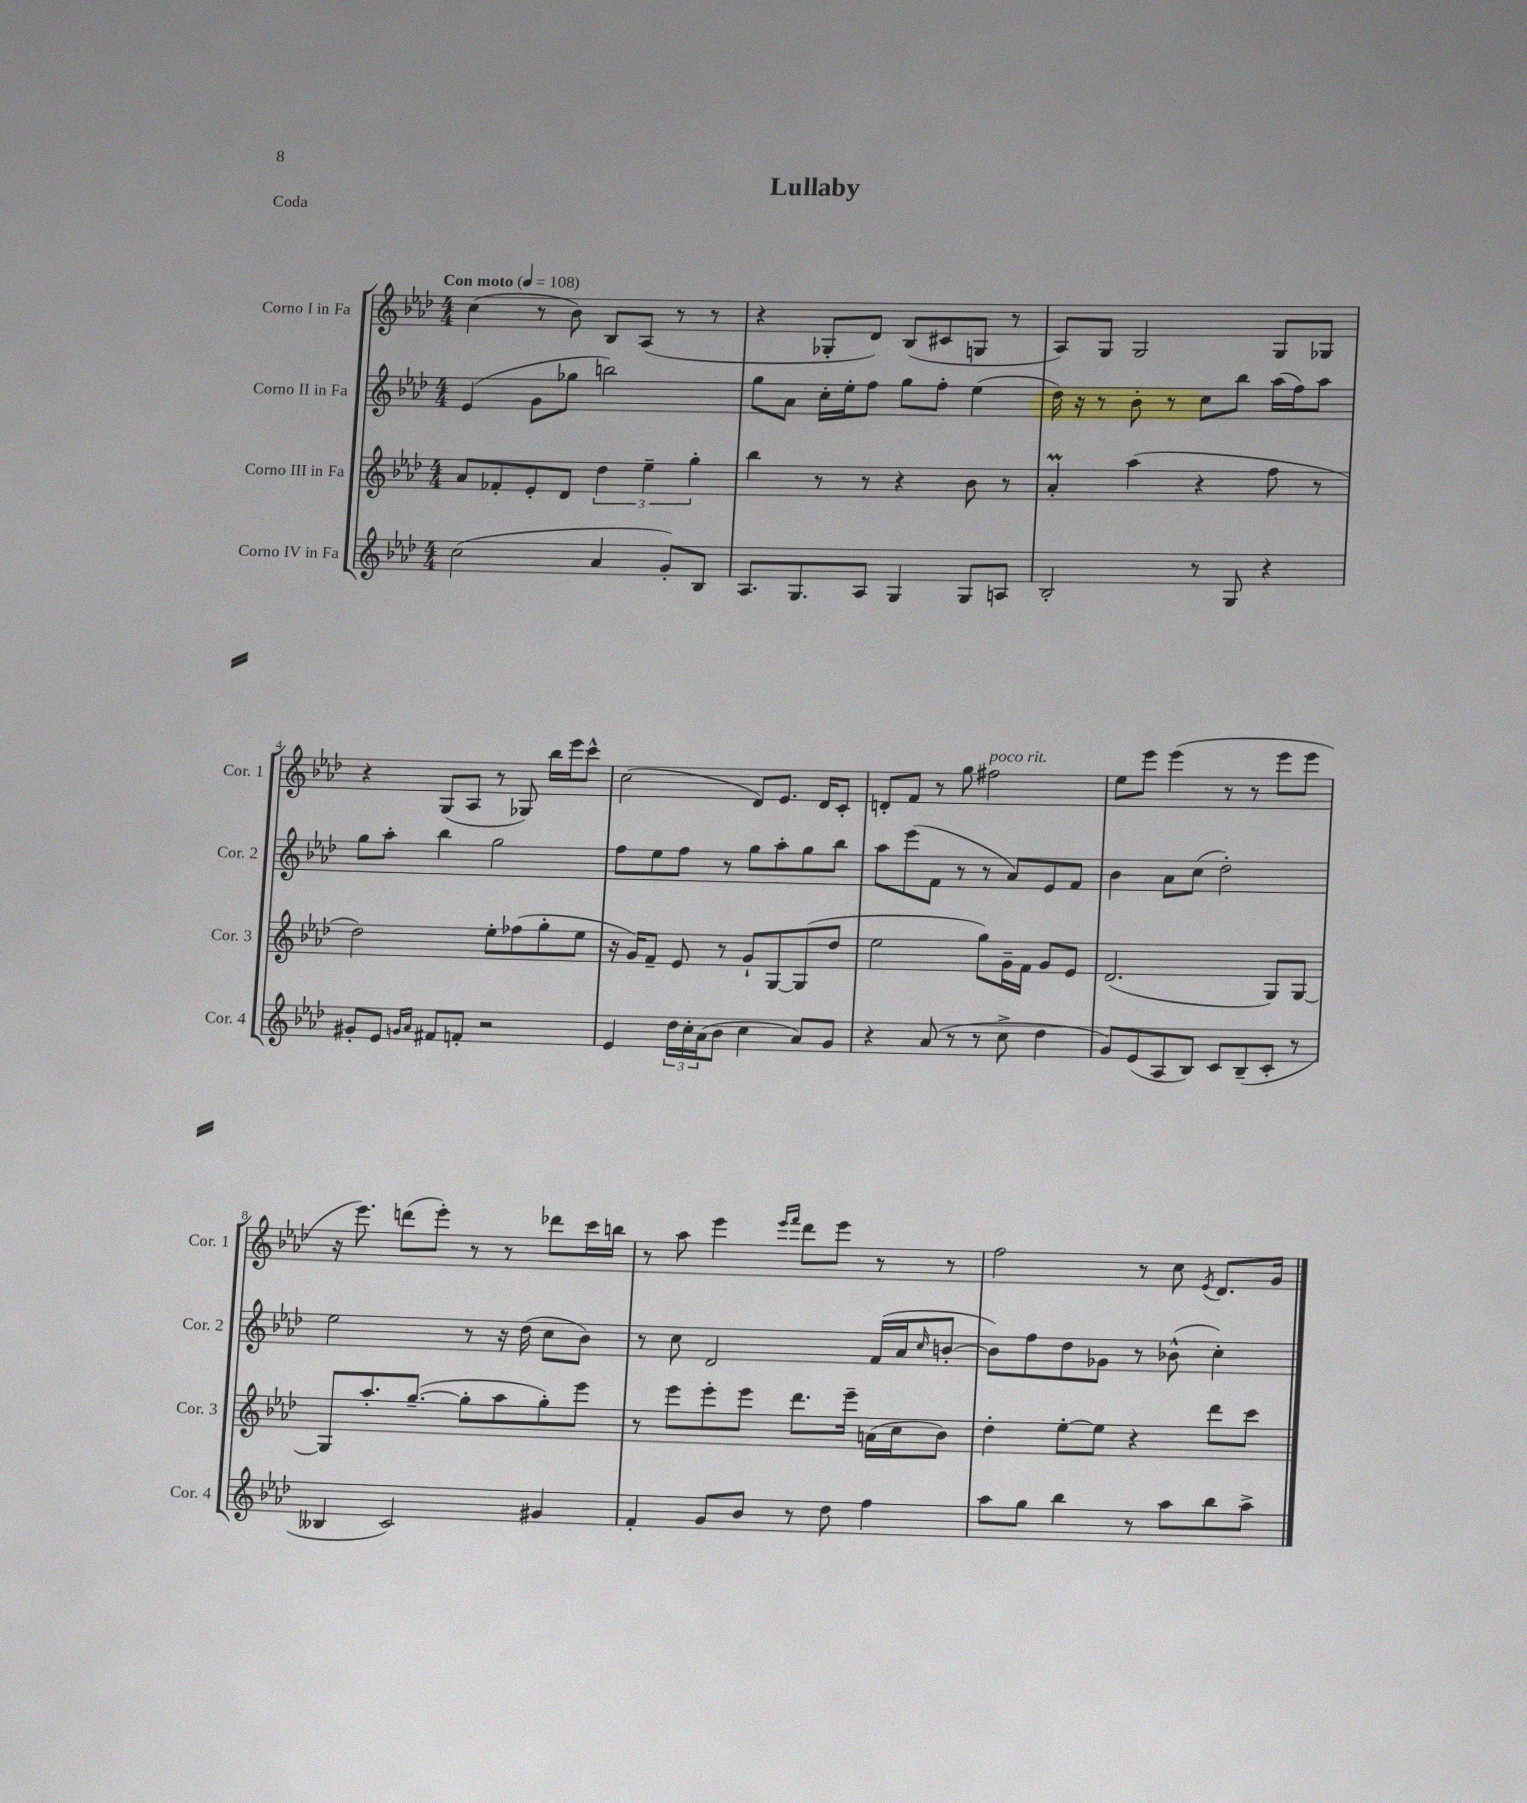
\header { title = "Lullaby" piece = "Coda" }
<<
\new StaffGroup <<
\new Staff = "s0" \with { instrumentName = "Corno I in Fa" shortInstrumentName = "Cor. 1" } {
    \clef treble \key aes \major \numericTimeSignature \time 4/4 \tempo "Con moto" 4 = 108
    c''4( r8 bes'8) bes8 aes8( r8 r8 |
    r4 ges8-. des'8) bes8( cis'8 g8 r8 |
    aes8) g8 g2 g8 ges8 |
    r4 g8( aes8 r8 ges8) bes''16 ees'''16 c'''8-^ |
    c''2( des'8) ees'8. des'16 c'8-. |
    d'8-. f'8 r8 g''8 fis''2^\markup { \italic "poco rit." } |
    ees''8 ees'''8 ees'''4( r8 r8 ees'''8 ees'''8 |
    r16 ees'''8.) d'''8( ees'''8-.) r8 r8 des'''8 c'''16 b''16 |
    r8 aes''8 ees'''4 \grace { ees'''16 f'''16 } des'''8 ees'''8 r8 r8 |
    f''2 r8 c''8 \acciaccatura { ees'8 } des'8. g'16 \bar "|." |
}
\new Staff = "s1" \with { instrumentName = "Corno II in Fa" shortInstrumentName = "Cor. 2" } {
    \clef treble \key aes \major \numericTimeSignature \time 4/4
    ees'4( g'8 ges''8 b''2) |
    g''8 aes'8 c''16-. ees''16-. f''8 g''8 f''8-. ees''4( |
    des''16) r16 r8 bes'8-. r8 c''8 bes''8 aes''16( f''16) aes''8 |
    g''8 aes''8-. bes''4 g''2 |
    f''8 ees''8 f''8 r8 g''8 aes''8-. g''8 bes''8 |
    aes''8 ees'''8( f'8 r8 r8 aes'8) ees'8 f'8 |
    bes'4 aes'8 c''8( des''2-.) |
    ees''2 r8 r16 des''16( c''8 bes'8) |
    r8 c''8 des'2 f'16( aes'16 \grace { c''16 } b'8~-. |
    b'8) f''8 des''8 ges'8 r8 bes'8-^( c''4-.) \bar "|." |
}
\new Staff = "s2" \with { instrumentName = "Corno III in Fa" shortInstrumentName = "Cor. 3" } {
    \clef treble \key aes \major \numericTimeSignature \time 4/4
    aes'8 fes'8-. ees'8-. des'8 \tuplet 3/2 { des''4 ees''4-- g''4-. } |
    bes''4 r8 r8 r4 bes'8 r8 |
    aes'4-.\prall aes''4( r4 f''8 r8 |
    des''2) ees''8-. fes''8( g''8-. ees''8 |
    r16 g'16) f'8-- ees'8 r8 g'8-! g8~ g8( des''8 |
    ees''2 g''8) g'16-- f'16 g'8 ees'8 |
    des'2.( g8) g8~ |
    g8 aes''8.-. g''8.~--( g''8-. aes''8 g''8-.) ees'''8 |
    r8 ees'''8 ees'''8-. ees'''8 des'''8. ees'''16-- a'16( c''16 bes'8) |
    des''4-. ees''8~-. ees''8 r4 des'''8 c'''8 \bar "|." |
}
\new Staff = "s3" \with { instrumentName = "Corno IV in Fa" shortInstrumentName = "Cor. 4" } {
    \clef treble \key aes \major \numericTimeSignature \time 4/4
    c''2( aes'4 g'8-.) bes8 |
    aes8. g8. aes8 g4 g8 a8 |
    bes2-. r8 g8 r4 |
    gis'8-. ees'8 \grace { g'16 aes'16 } fis'8 f'8-. r2 |
    ees'4 \tuplet 3/2 { des''16 c''16-. aes'16( } bes'8 c''4 aes'8) g'8 |
    r4 aes'8( r8 r8 c''8-> des''4 |
    g'8) ees'8( aes8 bes8) c'8 bes8--( c'8-. r8 |
    beses4 c'2) gis'4 |
    f'4-. g'8 bes'8 r8 des''8 f''4 |
    aes''8 g''8 bes''4 r8 aes''8 bes''8 aes''8-> \bar "|." |
}
>>
>>
